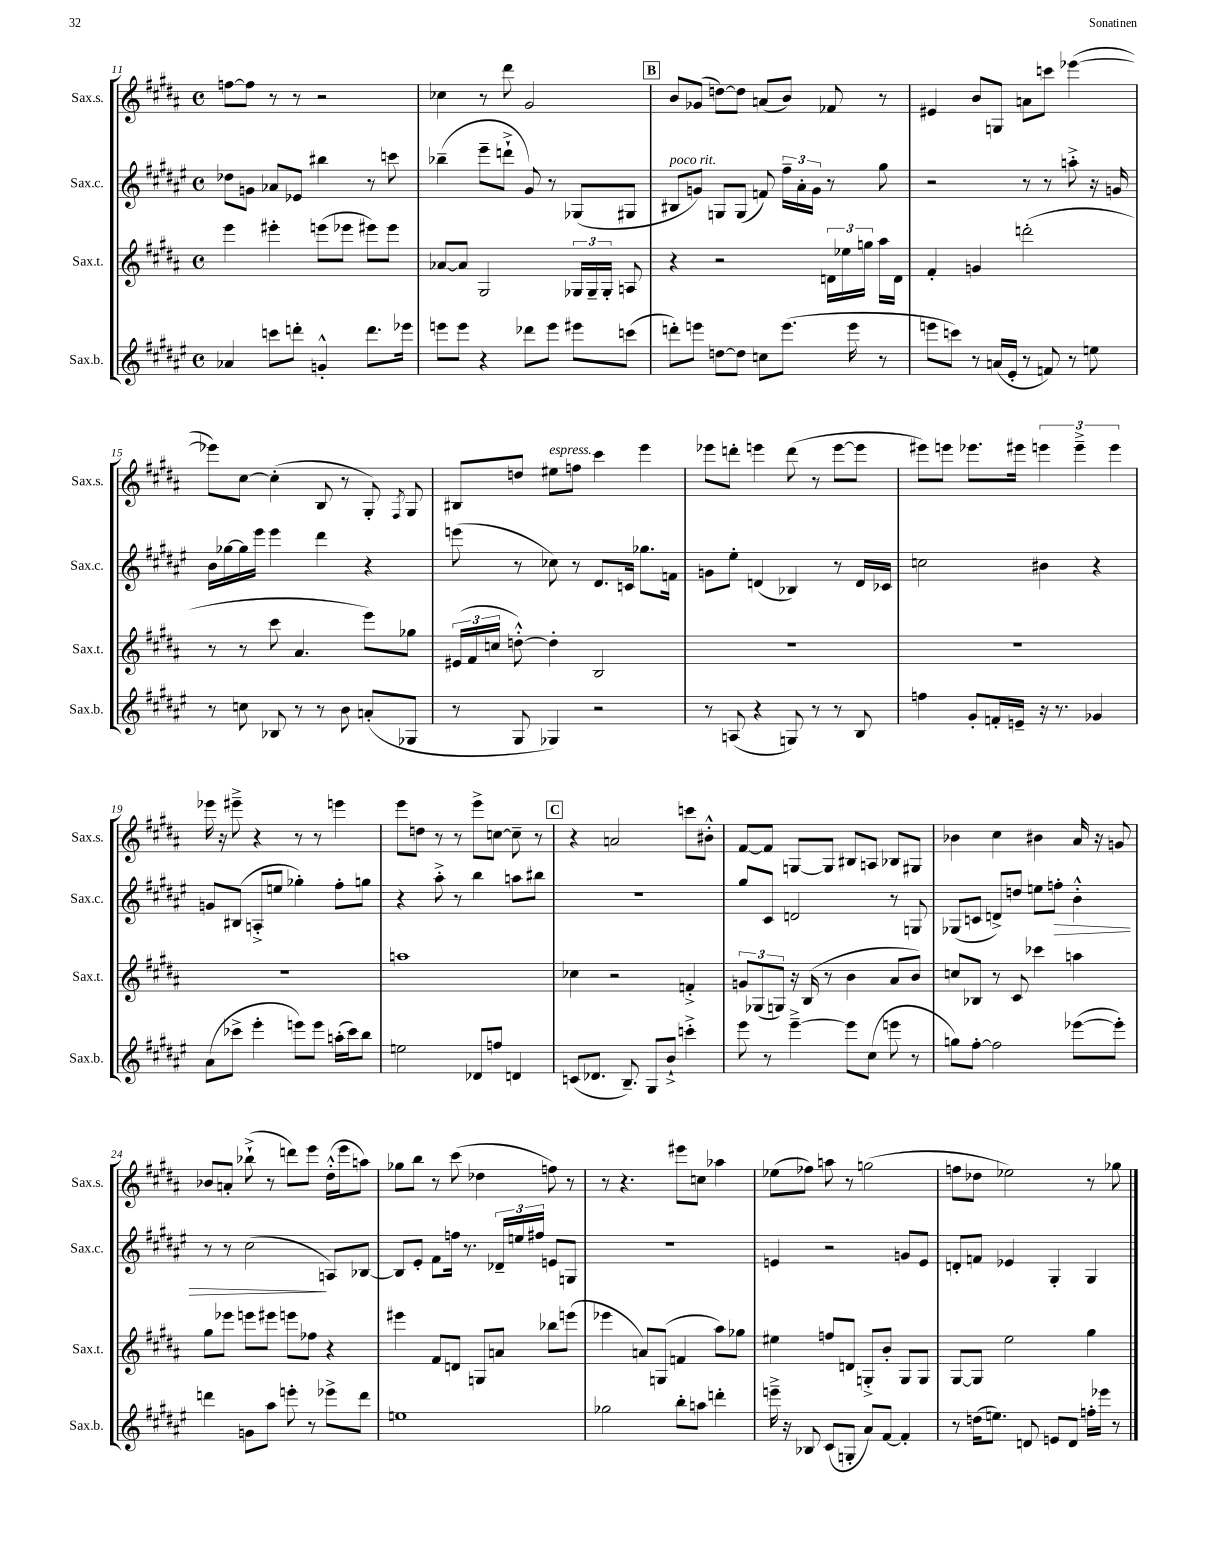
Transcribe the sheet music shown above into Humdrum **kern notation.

**kern	**kern	**kern	**dynam	**kern
*part4	*part3	*part2	*part2	*part1
*staff4	*staff3	*staff2	*staff2	*staff1
*I"Sax.b.	*I"Sax.t.	*I"Sax.c.	*	*I"Sax.s.
*I'Sax.b.	*I'Sax.t.	*I'Sax.c.	*	*I'Sax.s.
*clefG2	*clefG2	*clefG2	*	*clefG2
*k[f#c#g#d#a#e#]	*k[f#c#g#d#a#]	*k[f#c#g#d#a#e#]	*	*k[f#c#g#d#a#]
*M4/4	*M4/4	*M4/4	*	*M4/4
*met(c)	*met(c)	*met(c)	*	*met(c)
=11	=11	=11	=11	=11
4a-X/	4eee\	8dd-X\L	.	[8ffn\L
.	.	8gn\J	.	8ff\J]
8cccn\L	4eee#X'\	8a-X/L	.	8r
8dddn'\J	.	8e-X/J	.	8r
4gn'^^/	(8eeen\L	4bb#X\	.	2r
.	8eee-X\J	.	.	.
8.ddd\L	8eee#X\L)	8r	.	.
.	8eee#\J	8cccn\	.	.
16eee-X\Jk	.	.	.	.
=12	=12	=12	=12	=12
8eeen\L	[8a-X/L	(4bb-X~\	.	4cc-X\
8eee\J	8a-/J]	.	.	.
4r	2G#/	8eee#~\L	.	8r
.	.	8dddn`^\J	.	8ddd#\
8ddd-X\L	.	8g#/)	.	2g#/
8eee\J	.	8r	.	.
8eee#X\L	24G-X/LL	(8G-X/L	.	.
.	24G-~/	.	.	.
.	24G-'/JJ	.	.	.
(8cccn\J	8An/	8G#X/J	.	.
!!LO:REH:place=s1:t=B
=13	=13	=13	=13	=13
!	!	!LO:TX:a:i:t=poco rit.	!	!
8dddn'\L)	4r	8B#X/L	.	8b/L
8eeen\J	.	8gn/J)	.	(8g-X/J
[8ddn\L	2r	8Gn/L	.	[8ddn\L)
8dd\J]	.	(8G/J	.	8dd\J]
8ccn\L	.	8fn/)	.	(8an/L
(8.eee\J	.	24ff#~\LL	.	8b/J)
.	.	24a#'\	.	.
.	.	24g\JJ	.	.
.	24dn\LL	8r	.	8f-X/
.	24ee-X\	.	.	.
16eee\	.	.	.	.
.	24ggn\JJ	.	.	.
8r	16aa#\LL	8gg#\	.	8r
.	16d\JJ	.	.	.
=14	=14	=14	=14	=14
8eeen\L	4f#'/	2r	.	4e#X/
8cccn\J)	.	.	.	.
8r	4gn/	.	.	8b/L
(16an/LL	.	.	.	8Gn/J
16e#'/JJ	.	.	.	.
8r	(2dddn'\	8r	.	8an\L
8fn/)	.	8r	.	8cccn\J
8r	.	8aan'^\	.	([4eee-X\
8een\	.	16r	.	.
.	.	16gn/	.	.
!!LO:LB:g=z
=15	=15	=15	=15	=15
8r	8r	16b\LL	.	8eee-X\L])
.	.	[16gg-X\	.	.
8ccn\	8r	16gg-\]	.	[8cc#\J
.	.	16eee#\JJ	.	.
8B-X/	8ccc#\	4eee#\	.	(4cc#'\]
8r	4.a#/	.	.	.
8r	.	4ddd#\	.	8B/
8b\	.	.	.	8r
(8an'/L	8eee\L)	4r	.	8G#'/)
.	.	.	.	8qF#/
8G-X/J	8gg-X\J	.	.	8G#/
=16	=16	=16	=16	=16
8r	(24e#X/LL	(8eeen\	.	8B#X/L
.	24f#/	.	.	.
.	24ccn/JJ	.	.	.
8G#/	[8ddn'^^\)	8r	.	8ddn/J
!	!	!	!	!LO:TX:a:i:t=espress.
4G-X/)	4dd'\]	8cc-X\)	.	8ee#X\L
.	.	8r	.	8ffn\J
2r	2B/	8.d#/L	.	4ccc#\
.	.	16cn/Jk	.	.
.	.	8.gg-X\L	.	4eee\
.	.	16fn\Jk	.	.
=17	=17	=17	=17	=17
8r	1r	8gn\L	.	8eee-X\L
(8An/	.	8ee#'\J	.	8dddn'\J
4r	.	(4dn/	.	4eeen\
8Gn/)	.	4B-X/)	.	(8ddd\
8r	.	.	.	8r
8r	.	8r	.	[8eee\L
8B/	.	16d/LL	.	8eee\J]
.	.	16c-X/JJ	.	.
=18	=18	=18	=18	=18
4ffn\	1r	2ccn\	.	8eee#X\L)
.	.	.	.	8eeen\J
8g#'/L	.	.	.	8.eee-X\L
16fn'/L	.	.	.	.
16en~/JJ	.	.	.	16eee#X\Jk
16r	.	4b#X\	.	6eeen\
8.r	.	.	.	.
.	.	.	.	6eee~^\
4g-X/	.	4r	.	.
.	.	.	.	6eee\
!!LO:LB:g=z
=19	=19	=19	=19	=19
(8a#\L	1r	8gn/L	.	16eee-X\
.	.	.	.	16r
8ccc-X^\J	.	(8B#X/J	.	8eee#X~^\
4eee#'\	.	8An'^/L	.	4r
.	.	8een/J	.	.
8eeen\L)	.	4gg-X'\)	.	8r
8eee\J	.	.	.	8r
(16aan'\LL	.	8ff#'\L	.	4eeen\
16ccc-\J)	.	.	.	.
8bb\J	.	8ggn\J	.	.
=20	=20	=20	=20	=20
2een\	1aan	4r	.	8eee\L
.	.	.	.	8ddn\J
.	.	8aa#'^\	.	8r
.	.	8r	.	8r
8d-X/L	.	4bb\	.	8eee^\L
8ffn/J	.	.	.	[8ccn\J
4dn/	.	8aan\L	.	8cc~\]
.	.	8bb#X\J	.	8r
!!LO:REH:place=s1:t=C
=21	=21	=21	=21	=21
(8cn/L	4cc-X\	1r	.	4r
8.d-X/J	.	.	.	.
.	2r	.	.	2an/
8.B~/)	.	.	.	.
8G#/L	.	.	.	.
8b`^/J	.	.	.	.
4cccn'^\	4fn'^/	.	.	8cccn\L
.	.	.	.	8b#X'^^\J
=22	=22	=22	=22	=22
8eee#\	12gn/L	8gg#/L	.	[8f#/L
.	(12G-X/	.	.	.
8r	.	8c#/J	.	8f#/J]
.	12Gn/J)	.	.	.
[4eee#~^\	16r	2dn/	.	[8Gn/L
.	(16B/	.	.	.
.	8r	.	.	8G/J]
8eee#\L]	4b\	.	.	8B#X/L
(8cc#\J	.	.	.	8An/J
8eeen\	8a#/L	8r	.	8B-X/L
8r	8b/J)	8Gn/	.	8G#X/J
=23	=23	=23	=23	=23
8ggn\L)	8ccn/L	(8G-X/L	.	4b-X\
[8ff#'\J	8B-X/J	8cn/J	.	.
2ff#\]	8r	8dn^/L)	.	4cc#\
.	8c#/	8ddn/J	.	.
.	4ccc-X\	8een\L	.	4b#X\
!	!	!	!LO:HP:b	!
.	.	8ffn'\J	>	.
([8eee-X\L	4aan\	4b'^^\	.	16a#/
.	.	.	.	16r
8eee-'\J])	.	.	.	8gn/
!!LO:LB:g=z
=24	=24	=24	=24	=24
4dddn\	8gg#\L	8r	.	8b-X/L
.	8eee-X\J	8r	.	8an'/J
8gn\L	8eeen\L	(2cc#\	.	(8bb-X`^\
8aa#\J	8eee#X\J	.	.	8r
8eeen'\	8eeen\L	.	.	8dddn\L)
8r	8ff-X\J	.	.	8eee\J
8eee-X^\L	4r	8An/L)	]	(16dd#'^^\LL
.	.	.	.	16eee\J
8ddd\J	.	[8B-X/J	.	8aan\J)
=25	=25	=25	=25	=25
1een	4eee#X\	8B-/L]	.	8gg-X\L
.	.	8e#'/J	.	8bb\J
.	8f#/L	8f#\L	.	8r
.	8dn/J	16ffn\Jk	.	(8ccc#\
.	.	8.r	.	.
.	8Gn/L	.	.	4dd-X\
.	8an/J	24d-X~/LL	.	.
.	.	24een/	.	.
.	.	24ff#X/JJ	.	.
.	8bb-X\L	8en/L	.	8ffn\)
.	(8eeen\J	8Gn/J	.	8r
=26	=26	=26	=26	=26
2gg-X\	4eee-X\	1r	.	8r
.	.	.	.	4.r
.	8an/L)	.	.	.
.	(8Gn/J	.	.	.
8bb'\L	4fn/	.	.	8eee#X\L
8aan\J	.	.	.	8ccn\J
4dddn'\	8aa#\L)	.	.	4aa-X\
.	8gg-X\J	.	.	.
=27	=27	=27	=27	=27
16eeen~^\	4ee#X\	4en/	.	(8ee-X\L
16r	.	.	.	.
8B-X/	.	.	.	8ff-X\J)
(8c#/L	8ffn/L	2r	.	8aan\
8Gn'/J	8dn/J	.	.	8r
8a#/L)	8Gn'^/L	.	.	(2ggn\
[8f#/J	8b'/J	.	.	.
4f#'/]	8G/L	8gn/L	.	.
.	8G/J	8e/J	.	.
=28	=28	=28	=28	=28
8r	[8G#/L	8dn'/L	.	8ffn\L
(16ddn\KL	8G#/J]	8fn/J	.	8dd-X\J
8.een\J)	.	.	.	.
.	2ee\	4e-X/	.	2ee-X\)
8dn/	.	.	.	.
8en/L	.	4G#'/	.	.
8d/J	.	.	.	.
16ffn'\LL	4gg#\	4G#/	.	8r
16eee-X\JJ	.	.	.	.
8r	.	.	.	8gg-X\
==	==	==	==	==
*-	*-	*-	*-	*-
